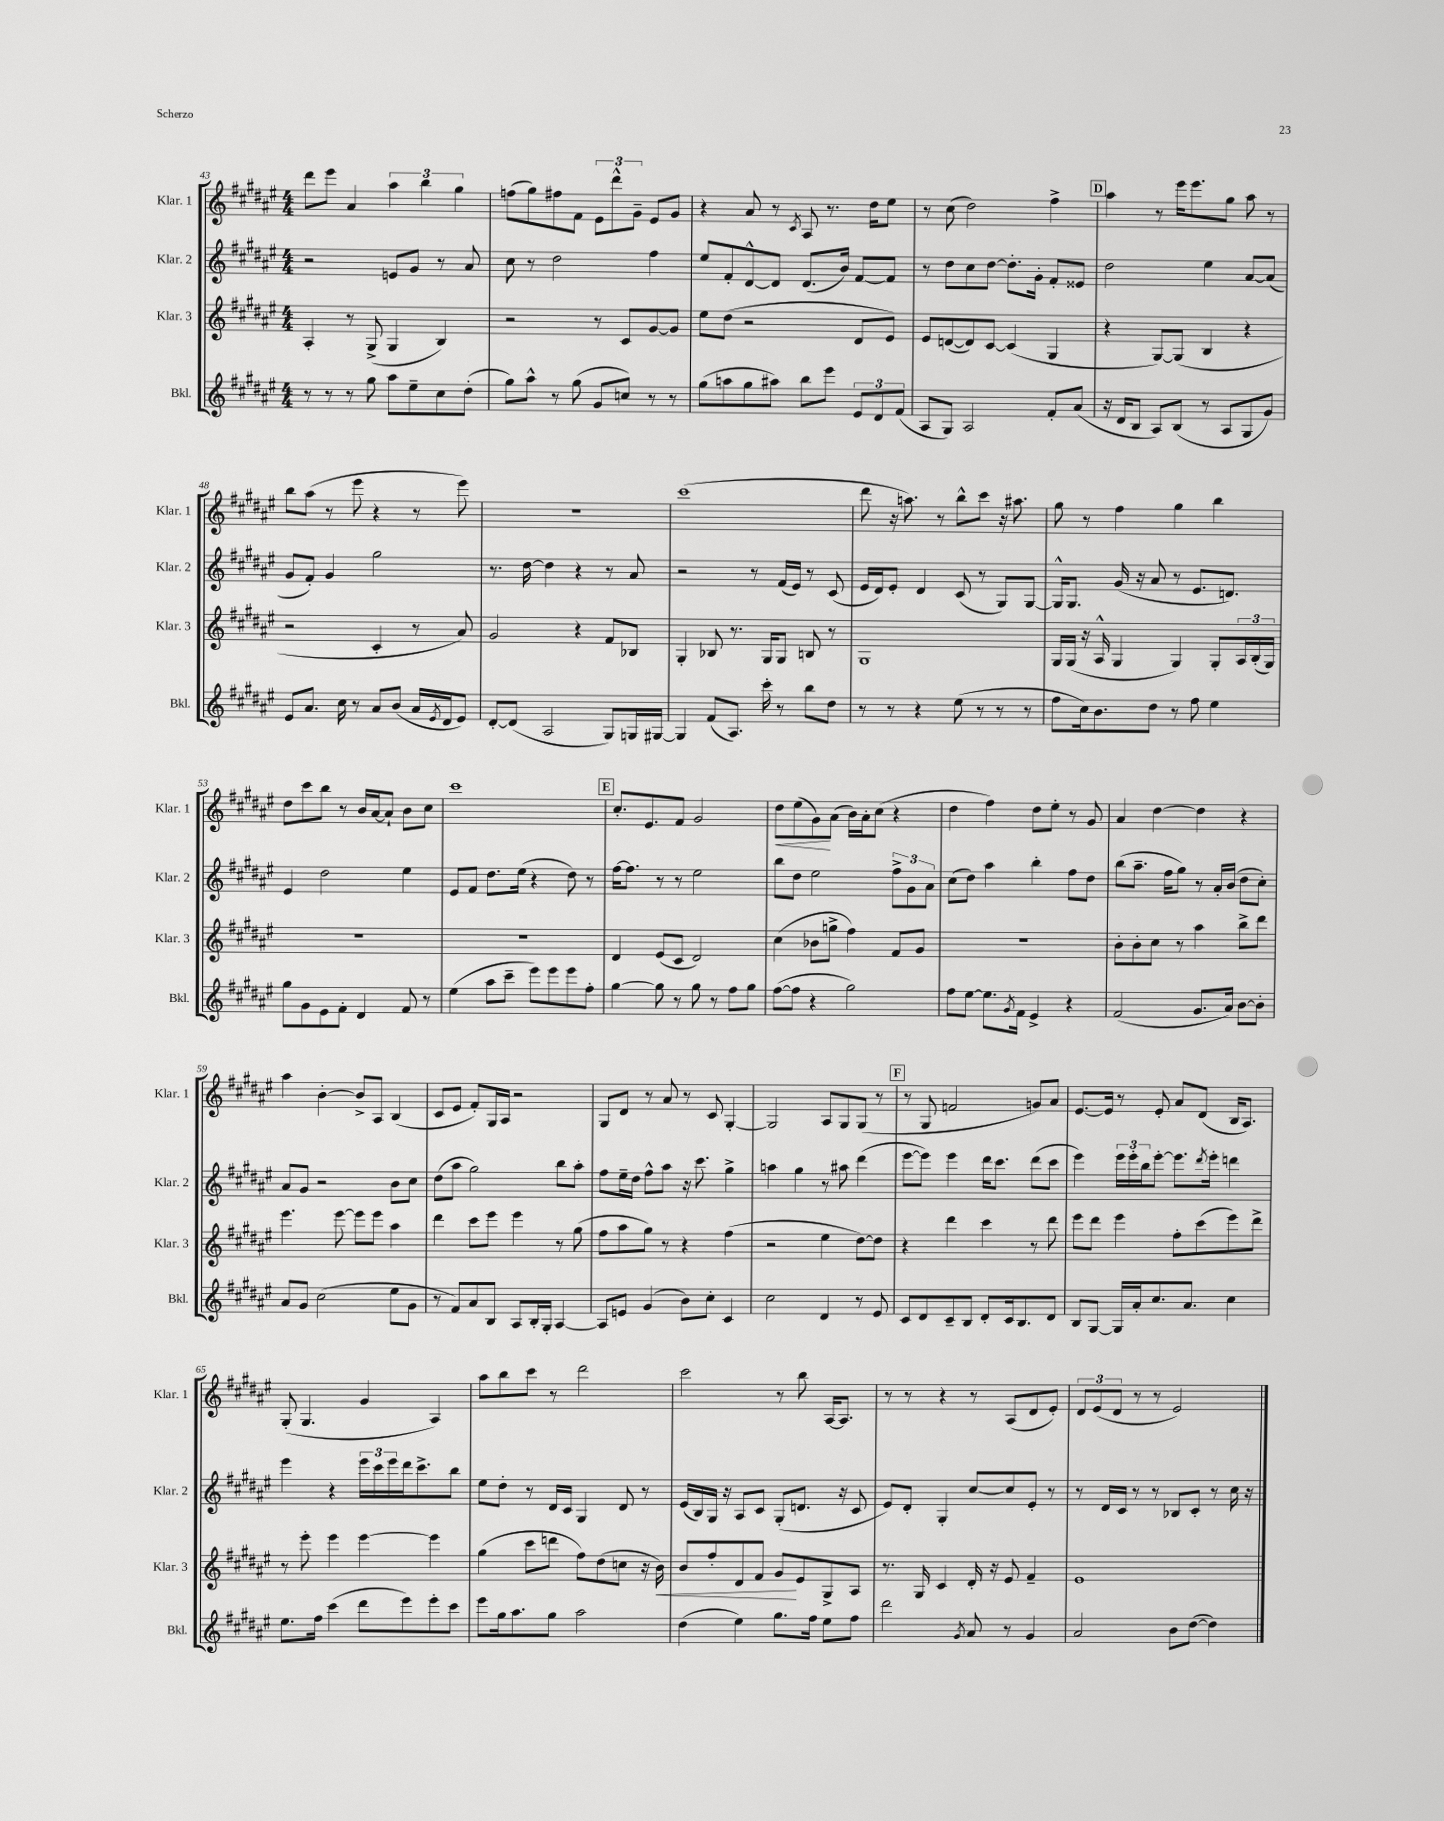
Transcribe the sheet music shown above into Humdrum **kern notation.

**kern	**kern	**dynam	**kern	**kern	**dynam
*part4	*part3	*part3	*part2	*part1	*part1
*staff4	*staff3	*staff3	*staff2	*staff1	*staff1
*I"Bkl.	*I"Klar. 3	*	*I"Klar. 2	*I"Klar. 1	*
*I'Bkl.	*I'Klar. 3	*	*I'Klar. 2	*I'Klar. 1	*
*clefG2	*clefG2	*	*clefG2	*clefG2	*
*k[f#c#g#d#a#e#]	*k[f#c#g#d#a#e#]	*	*k[f#c#g#d#a#e#]	*k[f#c#g#d#a#e#]	*
*M4/4	*M4/4	*	*M4/4	*M4/4	*
=43	=43	=43	=43	=43	=43
8r	4A#'/	.	2r	8ddd#\L	.
8r	.	.	.	8eee#\J	.
8r	8r	.	.	4a#/	.
8gg#\	(8G#^/	.	.	.	.
8aa#\L	4G#/	.	8en/L	6aa#\	.
8ee#~\	.	.	8g#/J	.	.
.	.	.	.	6bb\	.
8cc#\	4B/)	.	8r	.	.
.	.	.	.	6gg#\	.
(8dd#'\J	.	.	8a#/	.	.
=44	=44	=44	=44	=44	=44
8gg#\L)	2r	.	8cc#\	(8ffn\L	.
8aa#^^\J	.	.	8r	8gg#\)	.
8r	.	.	2dd#\	8ff#X\	.
(8gg#\	.	.	.	8f#\J	.
8g#/L	8r	.	.	12e#\L	.
.	.	.	.	12ddd#^^\	.
8ccn/J)	8c#/L	.	.	.	.
.	.	.	.	12g#~\J	.
8r	[8g#/	.	4ff#\	8e#/L	.
8r	8g#/J]	.	.	8g#/J	.
=45	=45	=45	=45	=45	=45
(8gg#\L	8ee#\L	.	8ee#/L	4r	.
8aan\	(8dd#\J	.	8f#'/	.	.
8gg#\	2r	.	[8d#^^/	8a#/	.
8aa#X\J)	.	.	8d#/J]	8r	.
.	.	.	.	8qc#/	.
8bb\L	.	.	(8.d#/L	8A#/	.
8eee#\J	.	.	.	8.r	.
.	.	.	16b/Jk)	.	.
12e#/L	8d#/L	.	[8f#/L	.	.
.	.	.	.	16dd#\KL	.
12d#/	.	.	.	.	.
.	8e#/J)	.	8f#/J]	8ee#\J	.
(12f#/J	.	.	.	.	.
=46	=46	=46	=46	=46	=46
8A#/L	8e#/L	.	8r	8r	.
8G#/J)	([8dn/	.	8dd#\L	(8cc#\	.
2A#/	8d/])	.	8cc#\	2dd#\)	.
.	[8c#/J	.	[8dd#\J	.	.
.	(4c#/]	.	8.dd#'\L]	.	.
.	.	.	16g#'\Jk	.	.
8f#'/L	4G#/	.	8f#'/L	4ff#^\	.
(8a#/J	.	.	8e##X/J	.	.
!!LO:REH:place=s1:t=D
=47	=47	=47	=47	=47	=47
16r	4r	.	2dd#\	4aa#\	.
16d#/KL	.	.	.	.	.
8B/J	.	.	.	.	.
8A#/L)	[8G#/L)	.	.	8r	.
(8B/J	(8G#/J]	.	.	16eee#\KL	.
.	.	.	.	8.eee#\	.
8r	4B/	.	4ee#\	.	.
8A#/L	.	.	.	8gg#\J	.
8G#/	4r	.	[8a#/L	8aa#\	.
8g#/J)	.	.	(8a#/J]	8r	.
!!LO:LB:g=z
=48	=48	=48	=48	=48	=48
8e#/L	2r	.	8g#/L	8bb\L	.
8.a#/J	.	.	8f#'/J)	(8aa#\J	.
.	.	.	4g#/	8r	.
16cc#\	.	.	.	.	.
8r	.	.	.	8eee#\	.
8a#/L	4c#'/	.	2gg#\	4r	.
(8b/J	.	.	.	.	.
16a#/LL	8r	.	.	8r	.
8qe#/	.	.	.	.	.
16d#/J	.	.	.	.	.
8e#/J)	8a#/)	.	.	8eee#\)	.
=49	=49	=49	=49	=49	=49
[8d#'/L	2g#/	.	8.r	1r	.
(8d#/J]	.	.	.	.	.
.	.	.	[16dd#\	.	.
2A#/	.	.	4dd#\]	.	.
.	4r	.	4r	.	.
8G#/L)	8f#/L	.	8r	.	.
16Gn/L	8B-X/J	.	8a#/	.	.
[16G#X/JJ	.	.	.	.	.
=50	=50	=50	=50	=50	=50
4G#/]	4G#'/	.	2r	(1ccc#	.
(8f#/L	8B-X/	.	.	.	.
8.A#/J)	8.r	.	.	.	.
.	.	.	8r	.	.
16ccc#'\	16G#/KL	.	.	.	.
8r	8G#/J	.	(16f#/LL	.	.
.	.	.	16e#/JJ)	.	.
8bb\L	8Bn/	.	8r	.	.
8dd#\J	8r	.	(8c#/	.	.
=51	=51	=51	=51	=51	=51
8r	1G#	.	16e#/LL	8ddd#\	.
.	.	.	16d#/J)	.	.
8r	.	.	8e#'/J	16r	.
.	.	.	.	8.aan\)	.
4r	.	.	4d#/	.	.
.	.	.	.	8r	.
(8ee#\	.	.	(8c#/	8bb^^\L	.
8r	.	.	8r	8ccc#\J	.
8r	.	.	8G#/L)	16r	.
.	.	.	.	8.aa#X\	.
8r	.	.	[8G#/J	.	.
=52	=52	=52	=52	=52	=52
8ff#\L	16G#/LL	.	16G#^^/KL]	8gg#\	.
.	(16G#/JJ	.	8.G#/J	.	.
16cc#\k)	16r	.	.	8r	.
8.b\	16A#^^/	.	.	.	.
.	4G#/	.	(16g#/	4ff#\	.
.	.	.	16r	.	.
8dd#\J	.	.	8a#/	.	.
8r	4G#/)	.	8r	4gg#\	.
8ff#\	.	.	8.e#/L	.	.
4ee#\	8G#'/L	.	.	4bb\	.
.	.	.	8.dn/J)	.	.
.	24A#/L	.	.	.	.
.	(24B'/	.	.	.	.
.	24G#/JJ)	.	.	.	.
!!LO:LB:g=z
=53	=53	=53	=53	=53	=53
8gg#\L	1r	.	4e#/	8dd#\L	.
8g#\	.	.	.	8ccc#\	.
8e#\	.	.	2dd#\	8bb\J	.
8f#'\J	.	.	.	8r	.
4d#/	.	.	.	16b/LL	.
.	.	.	.	[16a#/J	.
.	.	.	.	8a#`/J]	.
8f#/	.	.	4ee#\	8b\L	.
8r	.	.	.	8cc#\J	.
=54	=54	=54	=54	=54	=54
(4ee#\	1r	.	8e#/L	1ccc#	.
.	.	.	8f#/J	.	.
8aa#\L	.	.	8.dd#\L	.	.
8ccc#~\J	.	.	.	.	.
.	.	.	(16ee#\Jk	.	.
8eee#\L)	.	.	4r	.	.
8eee#\	.	.	.	.	.
8eee#\	.	.	8dd#\)	.	.
8ff#'\J	.	.	8r	.	.
!!LO:REH:place=s1:t=E
=55	=55	=55	=55	=55	=55
[4gg#\	4d#/	.	[16ff#\KL	8.cc#'/L	.
.	.	.	8.ff#\J]	.	.
.	.	.	.	8.e#/	.
8gg#\]	(8e#/L	.	8r	.	.
8r	8c#/J	.	8r	8f#/J	.
8gg#\	2d#/)	.	2ee#\	2g#/	.
8r	.	.	.	.	.
8ff#\L	.	.	.	.	.
8gg#\J	.	.	.	.	.
=56	=56	=56	=56	=56	=56
!	!	!	!	!	!LO:HP:b
([8ff#\L	(4cc#\	.	8bb\L	8dd#\L	<
8ff#\J]	.	.	8dd#\J	(8ee#\	.
4r	8b-X\L	.	2ee#\	8g#\)	.
.	8ggn^\J	.	.	(8a#\J	[
2gg#\)	4ff#\)	.	.	16b\LL)	.
.	.	.	.	16a#'\J	.
.	.	.	.	(8cc#\J	.
.	8f#/L	.	12ff#^\L	4r	.
.	.	.	12g#\	.	.
.	8g#/J	.	.	.	.
.	.	.	12a#\J	.	.
=57	=57	=57	=57	=57	=57
8ff#\L	1r	.	(8cc#\L	4dd#\	.
[8ee#\J	.	.	8dd#\J)	.	.
8.ee#\L]	.	.	4aa#\	4ff#\)	.
8qg#/	.	.	.	.	.
16f#\Jk	.	.	.	.	.
4e#^/	.	.	4bb'\	8dd#\L	.
.	.	.	.	8ee#'\J	.
4r	.	.	8ff#\L	8r	.
.	.	.	8dd#\J	8g#/	.
=58	=58	=58	=58	=58	=58
(2f#/	8b'\L	.	(8bb\L	4a#/	.
.	8b'\	.	8.aa#~\J	.	.
.	8cc#\J	.	.	[4dd#\	.
.	.	.	16ff#\KL	.	.
.	8r	.	8gg#\J)	.	.
8.g#/L	4aa#\	.	8r	4dd#\]	.
.	.	.	16a#'/LL	.	.
16a#/Jk)	.	.	(16b/JJ	.	.
[8b\L	8bb^\L	.	8dd#\L	4r	.
8b'\J]	8ddd#\J	.	8cc#'\J)	.	.
!!LO:LB:g=z
=59	=59	=59	=59	=59	=59
8a#/L	4.eee#\	.	8a#/L	4aa#\	.
8g#/J	.	.	8g#/J	.	.
(2cc#\	.	.	2r	[4b'\	.
.	[8eee#\	.	.	.	.
.	8eee#\L]	.	.	8b^/L]	.
.	8eee#\J	.	.	8A#/J	.
8ee#\L	4aa#\	.	8b\L	(4B/	.
8g#\J	.	.	8cc#\J	.	.
=60	=60	=60	=60	=60	=60
8r	4ddd#\	.	(8dd#\L	8c#/L	.
8f#/L)	.	.	8aa#\J	8e#/J	.
8a#/	8ccc#\L	.	2gg#\)	8f#'/L)	.
8B/J	8eee#\J	.	.	16G#/L	.
.	.	.	.	16A#/JJ	.
8A#/L	4eee#\	.	.	2r	.
16B'/L	.	.	.	.	.
16G#'/JJ	.	.	.	.	.
[4A#/	8r	.	8bb\L	.	.
.	(8gg#\	.	8aa#'\J	.	.
=61	=61	=61	=61	=61	=61
8A#/L]	8ff#\L	.	8ff#\L	8G#/L	.
8en/J	8aa#\	.	16ee#~\L	8d#/J	.
.	.	.	16dd#\JJ	.	.
(4g#/	8gg#\J)	.	8ff#^^\L	8r	.
.	8r	.	8aa#\J	8a#/	.
8b\L)	4r	.	16r	8r	.
.	.	.	8.ccc#\	.	.
8cc#'\J	.	.	.	8c#/	.
4c#/	(4ff#\	.	4gg#^\	[4G#'/	.
=62	=62	=62	=62	=62	=62
2cc#\	2r	.	4aan\	2G#/]	.
.	.	.	4gg#\	.	.
4d#/	4ee#\	.	8r	8A#/L	.
.	.	.	8aa#X\	8G#/	.
8r	[8dd#\L)	.	(4ddd#\	(8G#/J	.
8e#/	8dd#\J]	.	.	8r	.
!!LO:REH:place=s1:t=F
=63	=63	=63	=63	=63	=63
8c#/L	4r	.	[8eee#\L	8r	.
8d#/	.	.	8eee#\J])	8G#/	.
8c#~/	4ddd#\	.	4eee#\	2fn/	.
8B/J	.	.	.	.	.
8d#'/L	4ccc#\	.	16ddd#\KL	.	.
.	.	.	8.ccc#\J	.	.
16c#/k	.	.	.	.	.
8.B/	.	.	.	.	.
.	8r	.	(8ddd#\L	8gn/L)	.
8d#/J	8ddd#\	.	8ccc#\J	8a#/J	.
=64	=64	=64	=64	=64	=64
8B/L	8eee#\L	.	4eee#\)	[8.e#/L	.
[8G#/J	8ddd#\J	.	.	.	.
.	.	.	.	16e#/Jk]	.
16G#/LL]	4eee#\	.	24eee#\LL	8r	.
.	.	.	24eee#'\	.	.
16a#'/J	.	.	.	.	.
.	.	.	24bb\J	.	.
8.cc#/	.	.	[8eee#'\J	8e#'/	.
.	8ff#'\L	.	8.eee#\L]	8a#/L	.
8.a#/J	.	.	.	.	.
.	(8ccc#\	.	.	(8d#/J	.
.	.	.	8qddd#/	.	.
.	.	.	16eee#'\Jk	.	.
4cc#\	8eee#\)	.	4dddn\	16B/KL	.
.	.	.	.	8.A#/J)	.
.	8ddd#^\J	.	.	.	.
!!LO:LB:g=z
=65	=65	=65	=65	=65	=65
8.ee#\L	8r	.	4eee#\	(8G#'/	.
.	8eee#'\	.	.	4.G#/	.
16ff#\Jk	.	.	.	.	.
(4ccc#\	4eee#\	.	4r	.	.
8ddd#\L	[4eee#\	.	24eee#\LL	4g#/	.
.	.	.	24ccc#\	.	.
.	.	.	24eee#\	.	.
8eee#\)	.	.	16ddd#\J	.	.
.	.	.	8.ccc#^\	.	.
8eee#'\	4eee#\]	.	.	4A#/)	.
8ccc#\J	.	.	8bb\J	.	.
=66	=66	=66	=66	=66	=66
8eee#\L	(4gg#\	.	8ee#\L	8aa#\L	.
16gg#\k	.	.	8dd#'\J	8bb\	.
8.aa#\	.	.	.	.	.
.	8ccc#\L	.	8r	8ccc#\J	.
8gg#\J	8dddn\J	.	16d#/LL	8r	.
.	.	.	16c#/JJ	.	.
2aa#\	8ff#\L)	.	4G#/	2ddd#\	.
.	(8dd#\	.	.	.	.
.	8ccn\J	.	8d#/	.	.
.	16r	.	8r	.	.
!	!	!LO:HP:b	!	!	!
.	16b\)	<	.	.	.
=67	=67	=67	=67	=67	=67
(4dd#\	8b/L	.	(16e#/LL	2ccc#\	.
.	.	.	16B/)	.	.
.	8ff#'/	.	16G#/JJ	.	.
.	.	.	16r	.	.
4ee#\)	8d#/	.	8A#/L	.	.
.	8f#/J	.	8c#/J	.	.
8.gg#\L	8g#/L	.	(8G#'/L	8r	.
.	8e#/	[	8.dn/J	8bb\	.
16ff#\Jk	.	.	.	.	.
8ee#\L	8G#^/	.	.	[16A#/KL	.
.	.	.	16r	8.A#/J]	.
8ff#\J	8A#/J	.	8c#/	.	.
=68	=68	=68	=68	=68	=68
2ddd#\	8.r	.	8e#/L)	8r	.
.	.	.	8d#'/J	8r	.
.	16G#/	.	.	.	.
.	4c#/	.	4G#'/	4r	.
8qg#/	.	.	.	.	.
8a#/	16d#'/	.	[8cc#/L	8r	.
.	16r	.	.	.	.
8r	8e#/	.	8cc#/]	(8A#/L	.
4g#/	4f#~/	.	8e#'/J	8d#/	.
.	.	.	8r	8e#'/J)	.
=69	=69	=69	=69	=69	=69
2a#/	1e#	.	8r	12d#/L	.
.	.	.	.	(12e#/	.
.	.	.	16d#/LL	.	.
.	.	.	.	12d#/J	.
.	.	.	16c#/JJ	.	.
.	.	.	8r	8r	.
.	.	.	8r	8r	.
8b\L	.	.	8B-X/L	2e#/)	.
([8dd#\J	.	.	8c#'/J	.	.
4dd#\])	.	.	8r	.	.
.	.	.	16cc#\	.	.
.	.	.	16r	.	.
==	==	==	==	==	==
*-	*-	*-	*-	*-	*-
